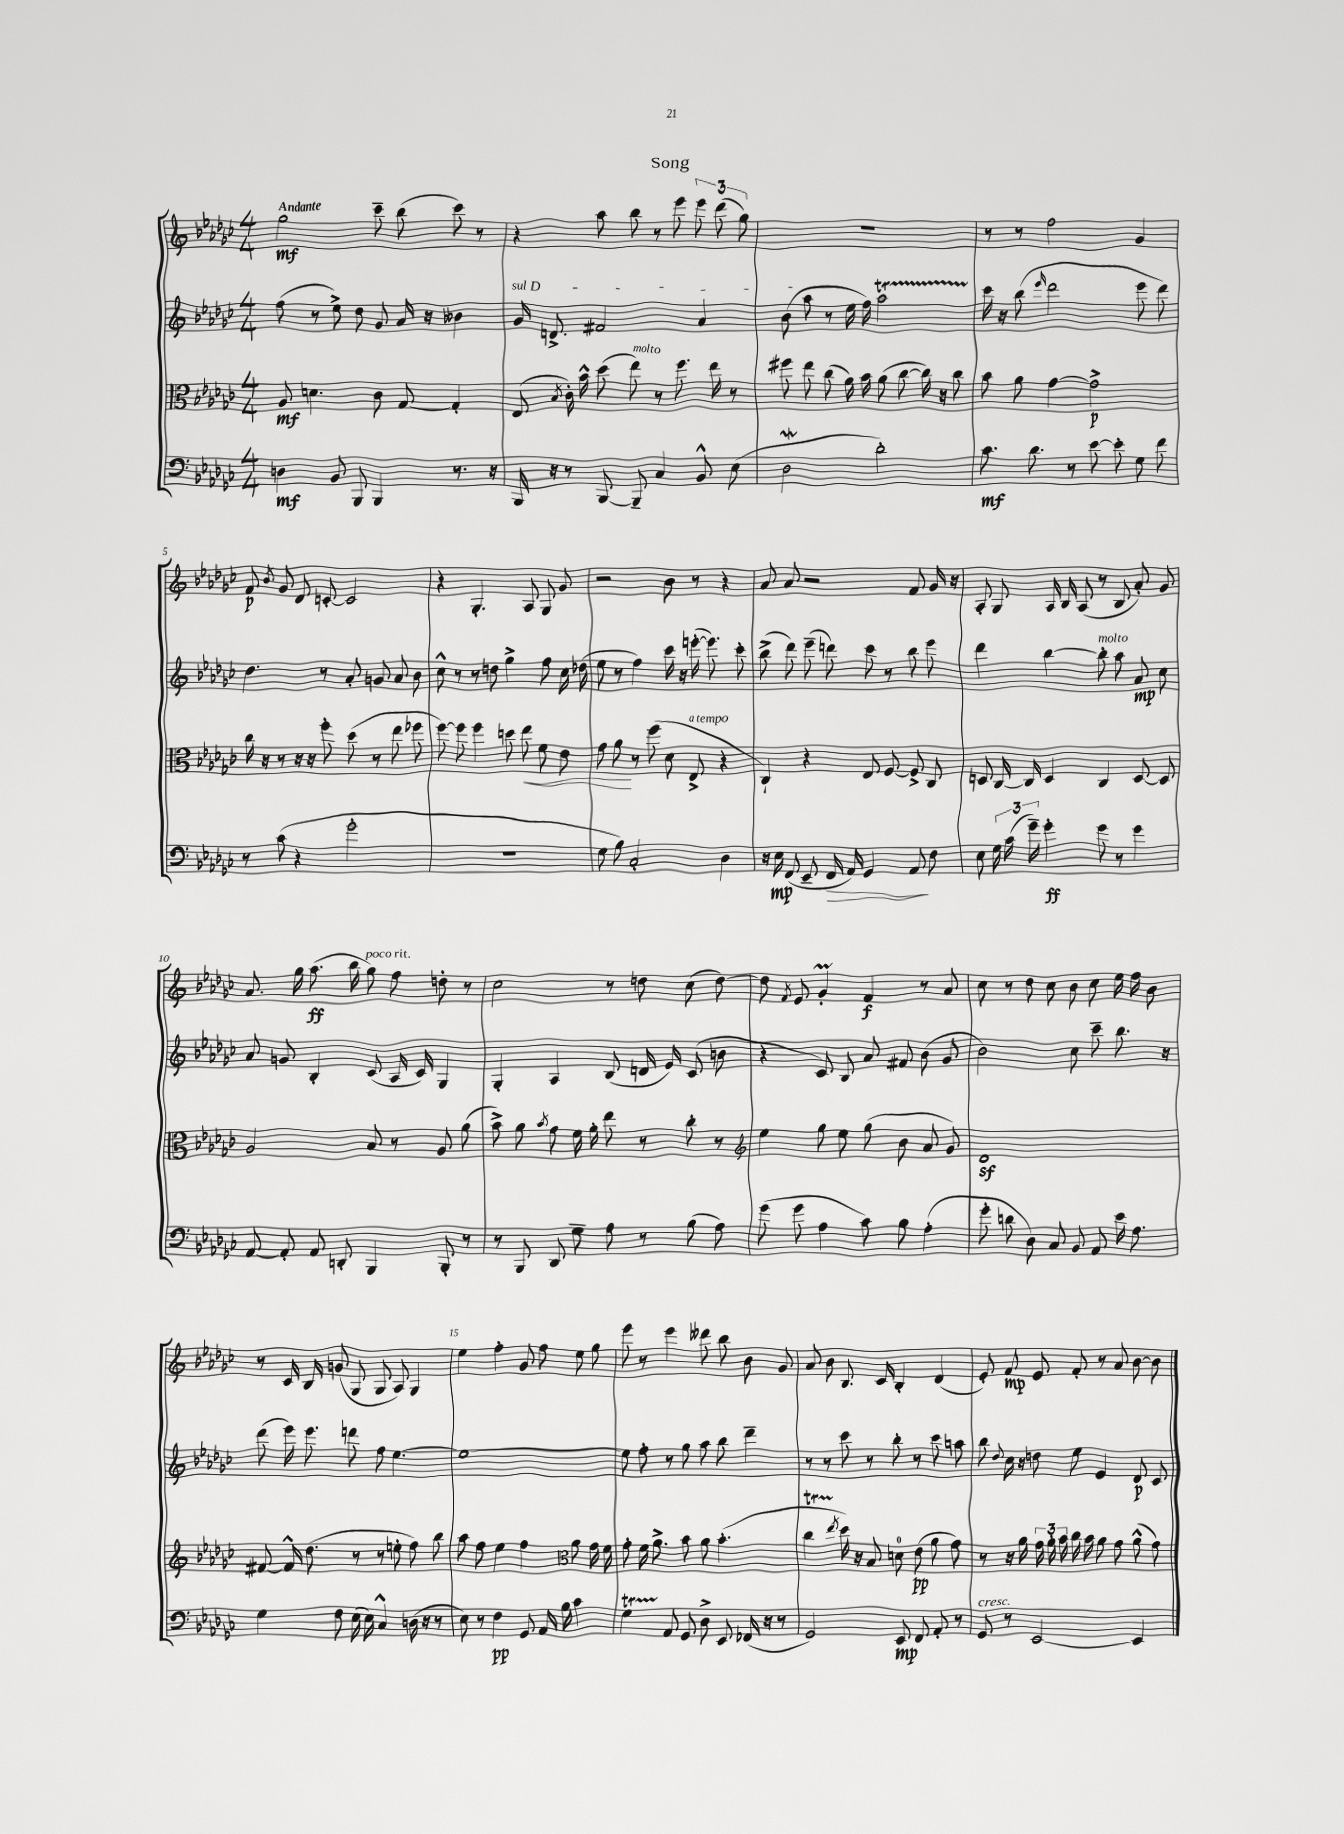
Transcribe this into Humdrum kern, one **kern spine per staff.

**kern	**kern	**kern	**kern
*staff4	*staff3	*staff2	*staff1
*clefF4	*clefC3	*clefG2	*clefG2
*k[b-e-a-d-g-c-]	*k[b-e-a-d-g-c-]	*k[b-e-a-d-g-c-]	*k[b-e-a-d-g-c-]
*M4/4	*M4/4	*M4/4	*M4/4
4D	8A-	(8ff	2gg-
.	4.d	8r	.
8BB-	.	8ee-^)	.
8BBB-	.	8dd-	.
4BBB-	8c-	8g-	8ccc-~
.	[8G-	16a-	(8bb-
.	.	16r	.
8.r	4G-']	4b--	8ccc-)
.	.	.	8r
16r	.	.	.
=	=	=	=
16BBB-	(8E-	16g-	4r
16r	.	8.d^	.
.	8qB-	.	.
8r	16c-')	.	.
.	16b-^^	.	.
[8BBB-	(8dd-	2f#	8aa-
8BBB-~]	8ee-)	.	8bb-
4C-	8r	.	8r
.	8.ff	.	8eee-
8BB-^^	.	4a-	12eee-
.	16ee-	.	.
.	.	.	(12ddd-
(8E-	8r	.	.
.	.	.	12gg-)
=	=	=	=
2D-	8ff#	(8b-	1r
.	8ee-	8aa-	.
.	(8cc-	8r	.
.	16a-)	16ee-	.
.	16b-	16ff)	.
2d-')	(8a-	2aa-	.
.	[8cc-	.	.
.	16cc-])	.	.
.	16r	.	.
.	8cc-	.	.
=	=	=	=
8.c-	8b-	16ccc-	8r
.	.	16r	.
.	8a-	(8bb-	8r
8.d-	.	.	.
.	.	16qqeee-	.
.	[4g-	2ddd-	2ff
8r	.	.	.
[8e-	2g-^]	.	.
8e-']	.	.	.
8G-	.	8eee-	4g-
8f	.	8ddd-)	.
=	=	=	=
8r	16cc-	4.dd-	8f
.	16r	.	.
.	.	.	8qb-
(8c-	8r	.	8g-
4r	16r	.	8d-
.	16r	.	.
.	8ff'	8r	[8c'
2g-'	(8dd-	8a-'	2c]
.	8r	8g	.
.	8ee-	8a-	.
.	8ff-	8b-	.
=	=	=	=
1r	[8ff)	8cc-^^	4r
.	8ff]	8r	.
.	4ff	8r	4.G-'
.	.	8dd	.
.	8dd	4gg-^	.
.	8ee-	.	8A-
.	8f	8ff	8G-
.	8e-	16cc-	8g-
.	.	(16dd-	.
=	=	=	=
8G-	8g-	8ee-	2r
8B-)	8a-	8r	.
2C-'	8r	4ff)	.
.	(8ff	.	.
.	8d-	16ccc-	8b-
.	.	16r	.
.	8E-^	([16eee'	8r
.	.	8.eee])	.
4D-	4r	.	4r
.	.	8ccc-'	.
=	=	=	=
16r	4C-`)	(8bb-^	8a-
16E-	.	.	.
(8FF	.	8ddd-)	8a-
8EE-~	4r	(8eee-~	2r
16FF	.	8ddd)	.
16AA-)	.	.	.
4GG-	8E-	8ccc-	.
.	[8F	8r	.
8AA-	8F^]	8bb-	8f
8F	8C-	8eee-	16g-
.	.	.	16r
=	=	=	=
8E-	8D	4ddd-	8A-'
24G-	[16C-	.	8G-
(24c-	.	.	.
.	16C-]	.	.
24g-~)	.	.	.
4g-'	4D	[4bb-	16A-
.	.	.	16B-
.	.	.	(8A-
8g-	4C-	8bb-']	8r
8r	.	8aa-	8B-
4g-	[8D	8a-	8a-')
.	8D]	8cc-	8g-
=	=	=	=
[8AA-	2A-	8a-	8.a-
8AA-']	.	8g	.
.	.	.	16gg-
8AA-	.	4B-'	(8.aa-
8DD'	.	.	.
.	.	.	16bb-
4BBB-	8B-	(8c-	8gg-)
.	8r	16A-	8ff
.	.	16c-)	.
8BBB-'	8A-	4G-	8dd'
8r	(8a-	.	8r
=	=	=	=
8r	8b-^)	4G-'	2cc-
8BBB-	8a-	.	.
.	8qb-	.	.
8DD-	8g-	4A-	.
8G-~	16f	.	.
.	16a-'	.	.
8A-	8ee-	(8B-	8r
8r	8r	16d	8dd
.	.	16e-)	.
(8B-	8cc-'	(8c-	(8cc-
8A-)	8r	8b	[8dd)
=	=	=	=
*	*clefG2	*	*
(8g-	4ee-	4r	8dd]
.	.	.	8qf
8g-	.	.	8e-
4A-	8gg-	8c-)	4g-'
.	8ee-	8B-	.
8c-)	(8gg-	8a-	4f
8B-	8b-	8f#	.
(4A-'	8a-	(8b-	8r
.	8g-)	8g-	8a-
=	=	=	=
8g-'	1d-	2b-)	8cc-
8d	.	.	8r
8D-)	.	.	8dd-
8C-	.	.	8cc-
8BB-	.	8cc-	8b-
8AA-	.	8ccc-~	8cc-
16e-	.	8.bb-	16ee-
8.A-	.	.	16ff
.	.	.	8b-
.	.	16r	.
=	=	=	=
4G-	[8f#	(8ddd-	8r
.	16f#^^]	16eee-)	16c-
.	(8.dd-	8.eee-	16B-
8F	.	.	(8g
(16E-	8r	8ddd	8G-
16E-)	.	.	.
4C-^^	8r	8ff	8G-
.	8ee'	[4.ee-	8A-)
(16D	8ff)	.	4G-
16r	.	.	.
8r	8bb-	.	.
=	=	=	=
8E-)	8aa-	1ee-_	4ee-
8r	8ff	.	.
4F	4ee-	.	4ff'
8GG-	4ff	.	8g-
16AA-	.	.	8ff
16B-	.	.	.
*	*clefC3	*	*
4c-	8a-	.	8ee-
.	16g-	.	8gg-
.	16f	.	.
=	=	=	=
4G-	8g-'	8ee-]	8eee-
.	16f	8ff'	8r
.	8.a-^	.	.
8AA-	.	8r	4eee-
8GG-	8b-	8gg-	.
8D-^	8a-	8aa-	8ddd--
8EE-	(4.b-'	8bb-	8bb-
(16FF-	.	4ddd-~	8b-
16r	.	.	.
8r	.	.	8g-
=	=	=	=
2GG-)	4cc-	8r	8a-
.	.	8r	8b-
.	8qee-	.	.
.	16dd-)	8ccc-	8.B-
.	16r	.	.
.	8B-	8r	.
.	.	.	16c-
8EE-	8d	8bb-'	4B-'
8FF	(8e-	8r	.
8AA-'	8a-	8ccc-	(4d-
8r	8g-)	8aa	.
=	=	=	=
8GG-	8r	8bb-	8e-')
.	.	8qqdd-	.
8r	16r	16cc-	8f
.	16a-	16r	.
[2EE-	24g-	8dd	8e-
.	24a-'	.	.
.	24b-	.	.
.	16cc-	8ee-	8f'
.	16b-	.	.
.	8a-	4e-	8r
.	8g-	.	8a-
4EE-]	(8a-^^	8d-	[8b-
.	8g-)	8c-	8b-]
==	==	==	==
*-	*-	*-	*-
